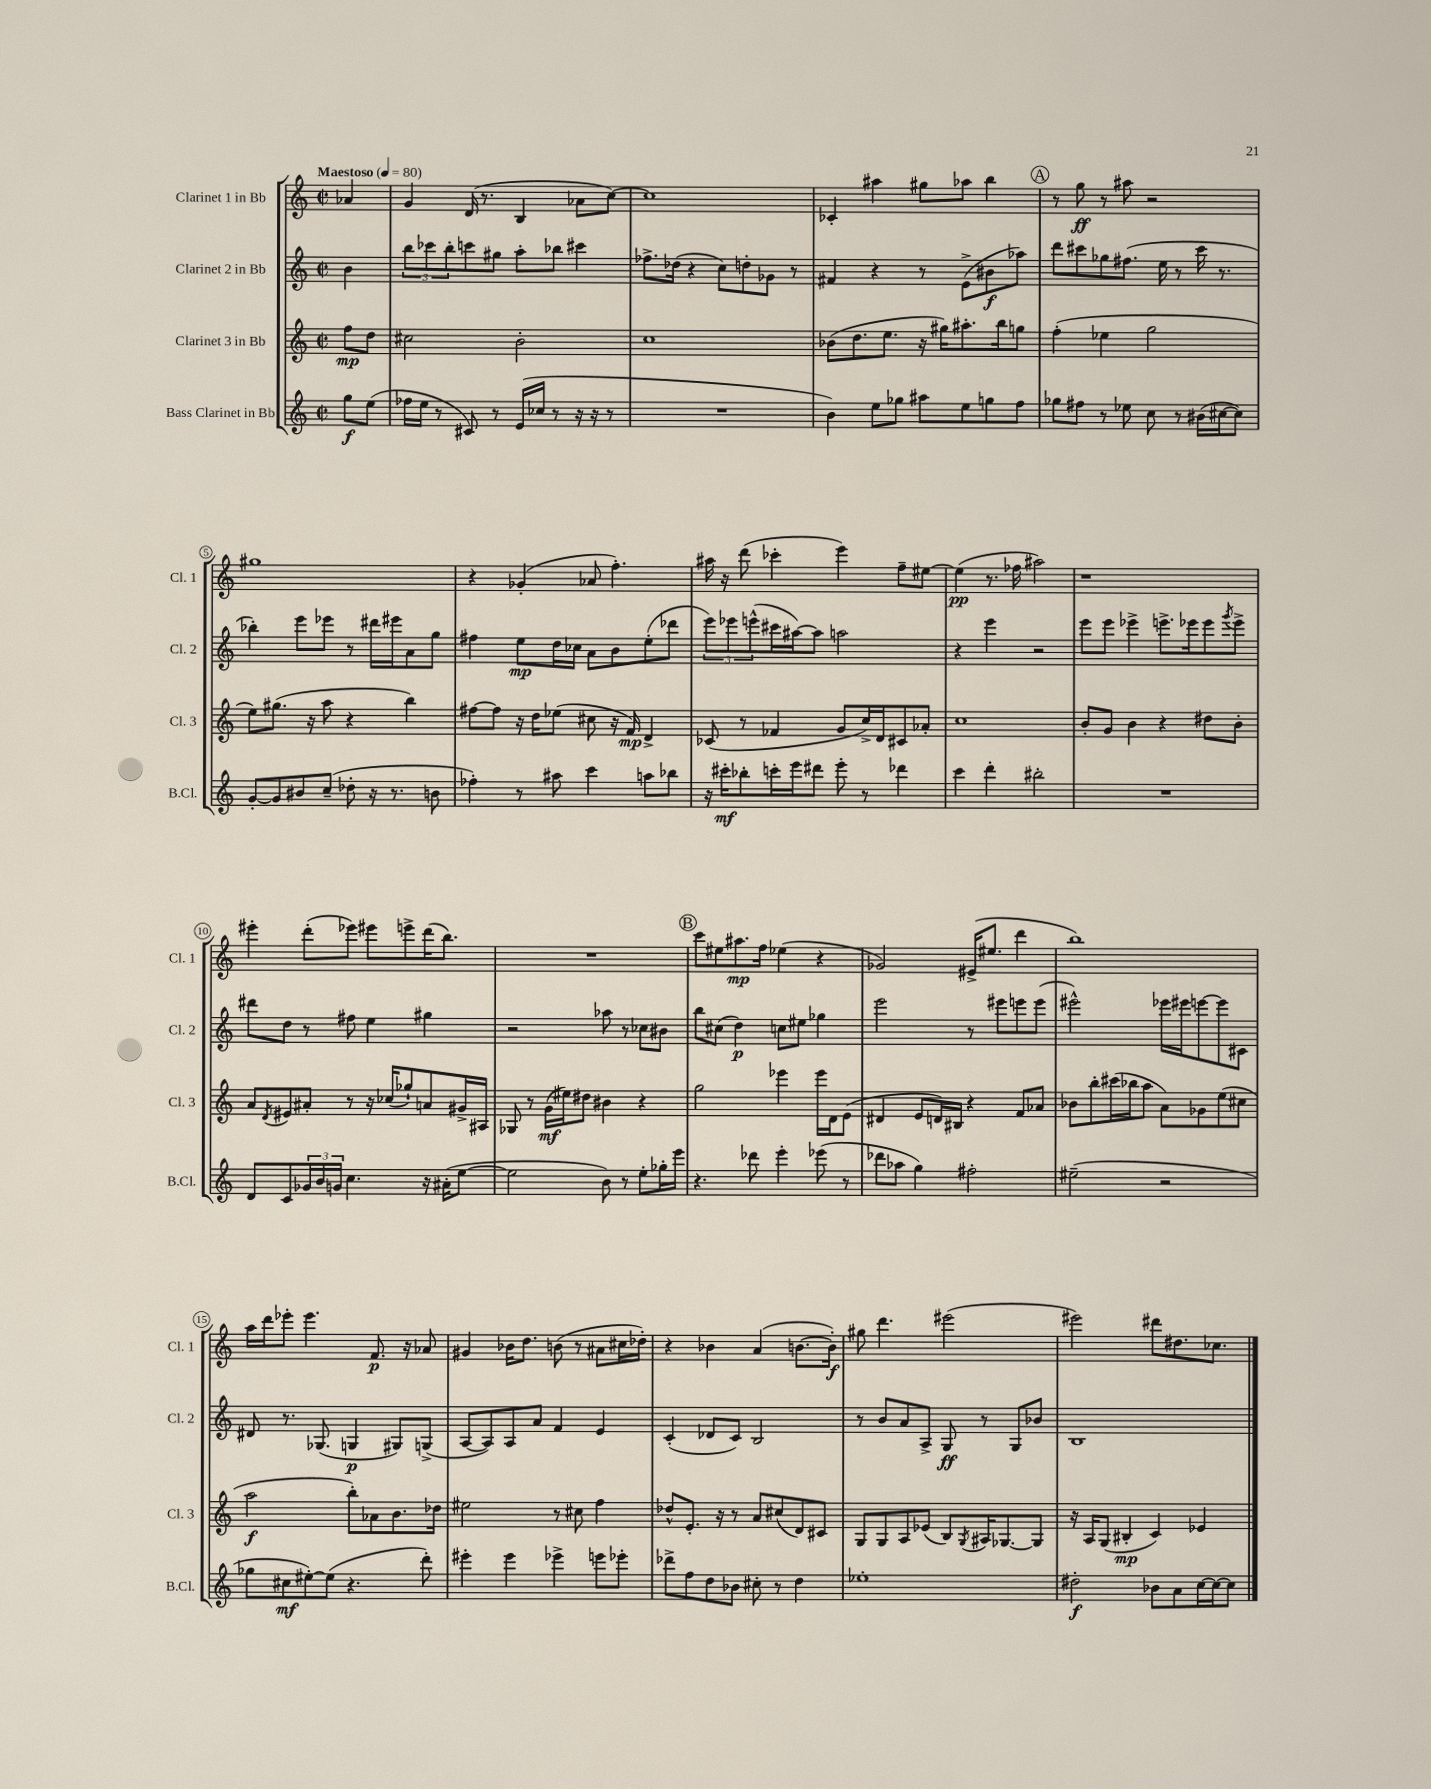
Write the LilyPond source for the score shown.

<<
\new StaffGroup <<
\new Staff = "s0" \with { instrumentName = "Clarinet 1 in Bb" shortInstrumentName = "Cl. 1" } {
    \clef treble \key c \major \defaultTimeSignature \time 2/2 \partial 4 \tempo "Maestoso" 4 = 80
    aes'4 |
    g'4 d'16( r8. b4 aes'8 c''8~) |
    c''1 |
    ces'4-. ais''4 gis''8 aes''8 b''4 |
    \mark \markup { \circle "A" } r8 g''8\ff r8 ais''8 r2 |
    gis''1 |
    r4 ges'4-.( aes'8 f''4.-.) |
    ais''16 r16 d'''8( ces'''4-. e'''4) f''8-- eis''8~ |
    eis''4\pp( r8. fes''16 ais''2) |
    r1 |
    eis'''4-. d'''8-.( ees'''8) eis'''8 e'''8-> d'''16( b''8.) |
    R1 |
    \mark \markup { \circle "B" } c'''8 eis''8 ais''8.\mp f''16 ees''4( r4 |
    ges'2) eis'16->( eis''8. d'''4 |
    b''1) |
    a''16 d'''16 ees'''8-. ees'''4. f'8.\p r16 aes'8 |
    gis'4 bes'16 d''8. b'8( r8 ais'8 cis''16 des''16-.) |
    r4 bes'4 a'4( b'8.~ b'16-.\f) |
    gis''8 d'''4. eis'''2( |
    eis'''2) dis'''8 dis''8. ces''8. \bar "|." |
}
\new Staff = "s1" \with { instrumentName = "Clarinet 2 in Bb" shortInstrumentName = "Cl. 2" } {
    \clef treble \key c \major \defaultTimeSignature \time 2/2 \partial 4
    b'4 |
    \tuplet 3/2 { b''8 ces'''8 b''8-. } c'''8 gis''8 a''8-. bes''8 cis'''4 |
    fes''8.-> des''16( r4 c''8) d''8-. ges'8 r8 |
    fis'4 r4 r8 e'8->( bis'8\f aes''8) |
    \mark \markup { \circle "A" } d'''8 cis'''8 ges''8 fis''8.( e''16 r8 cis'''16 r8. |
    bes''4-.) e'''8 ees'''8 r8 dis'''16 eis'''16 a'8 g''8 |
    fis''4 e''8\mp d''16 ces''16 a'8 b'8 e''8-.( des'''8 |
    \tuplet 3/2 { e'''8) ees'''8 e'''8-^( } cis'''16 ais''16~) ais''8 a''2 |
    r4 e'''4 r2 |
    e'''8 e'''8 ees'''4-> e'''8.-> ees'''16 ees'''8 \acciaccatura { g'''8 } ees'''8-> |
    dis'''8 d''8 r8 fis''8 e''4 gis''4 |
    r2 aes''8 r8 ces''8 bis'8 |
    \mark \markup { \circle "B" } b''8 cis''8( d''4\p) c''8 eis''8 ges''4 |
    e'''2 r8 eis'''8 e'''8 e'''8( |
    eis'''2-^) ees'''16 eis'''16 e'''8~ e'''8 cis'8 |
    dis'8 r8. ges8.( g4\p gis8) g8->( |
    a8~ a8) a8 a'8 f'4 e'4 |
    c'4-.( des'8 c'8) b2 |
    r8 b'8 a'8 a8-> g8\ff r8 g8 bes'8 |
    b1 \bar "|." |
}
\new Staff = "s2" \with { instrumentName = "Clarinet 3 in Bb" shortInstrumentName = "Cl. 3" } {
    \clef treble \key c \major \defaultTimeSignature \time 2/2 \partial 4
    f''8\mp d''8 |
    cis''2 b'2-. |
    c''1 |
    bes'8( d''8. e''8. r16 gis''16) ais''8.-. b''16 g''8 |
    \mark \markup { \circle "A" } f''4-.( ees''4 g''2 |
    e''8) gis''8.( r16 a''8 r4 b''4) |
    fis''8~ fis''8 r16 d''16 ees''8( cis''8 r16 f'16\mp) d'4-> |
    ces'8( r8 fes'4 g'8 c''16->) d'16 cis'8 aes'8-. |
    c''1 |
    b'8-. g'8 b'4 r4 dis''8 b'8-. |
    a'8 \acciaccatura { d'8 } eis'8 ais'8-. r8 r16 ces''16( ges''8-!) a'8 gis'16-> ais16 |
    ges8 r8 g'16\mf( eis''16) dis''8 bis'4 r4 |
    \mark \markup { \circle "B" } g''2 ees'''4 ees'''16 d'16 e'8( |
    dis'4 e'8 d'16) bis16 r4 f'8 aes'8 |
    bes'8 b''8-. cis'''16( bes''16 a''8 a'8) ges'8 e''8( cis''8 |
    a''2\f b''8-.) aes'8 b'8. des''16 |
    eis''2 r8 cis''8 f''4 |
    des''8-^ e'8.-. r16 r8 a'8 cis''8( d'8) cis'8 |
    g8 g8 a8 ees'8( b8) \acciaccatura { g8 } ais16 ges8.~ ges8 |
    r16 a16 g8( bis4-.\mp c'4) ees'4 \bar "|." |
}
\new Staff = "s3" \with { instrumentName = "Bass Clarinet in Bb" shortInstrumentName = "B.Cl." } {
    \clef treble \key c \major \defaultTimeSignature \time 2/2 \partial 4
    g''8\f e''8( |
    fes''16 e''16 r8 cis'8) r8 e'16( ces''16 r8 r16 r16 r8 |
    R1 |
    b'4) e''8 ges''8 ais''8 e''8 g''8 f''8 |
    \mark \markup { \circle "A" } ges''8 fis''8 r8 ees''8 c''8 r8 bis'16( cis''16~ cis''8) |
    g'8~-. g'8 bis'8 c''8--( des''8-. r16 r8. b'8 |
    fes''4-.) r8 ais''8 c'''4 a''8 bes''8 |
    r16 cis'''16-.\mf bes''8-. c'''16-. e'''16 dis'''8 e'''8-. r8 des'''4 |
    c'''4 d'''4-. bis''2-. |
    R1 |
    d'8 c'8 \tuplet 3/2 { ges'16 b'16 g'16 } c''4. r16 ais'16-.( e''8~ |
    e''2 b'8) r8 e''8-. ges''16-. e'''16 |
    \mark \markup { \circle "B" } r4. des'''8 e'''4-. ees'''8( r8 |
    des'''8 aes''8 g''4) fis''2-. |
    eis''2--( r2 |
    ges''8 cis''8\mf eis''8~-.) eis''8( r4. d'''8-.) |
    eis'''4-. eis'''4 ees'''4-> e'''8 ees'''8-. |
    des'''8-> f''8 d''8 bes'8 cis''8-. r8 d''4 |
    ees''1-. |
    dis''2-.\f bes'8 a'8 c''16~ c''16~ c''8 \bar "|." |
}
>>
>>
\layout { \context { \Score \override BarNumber.stencil = #(make-stencil-circler 0.1 0.3 ly:text-interface::print) } }
